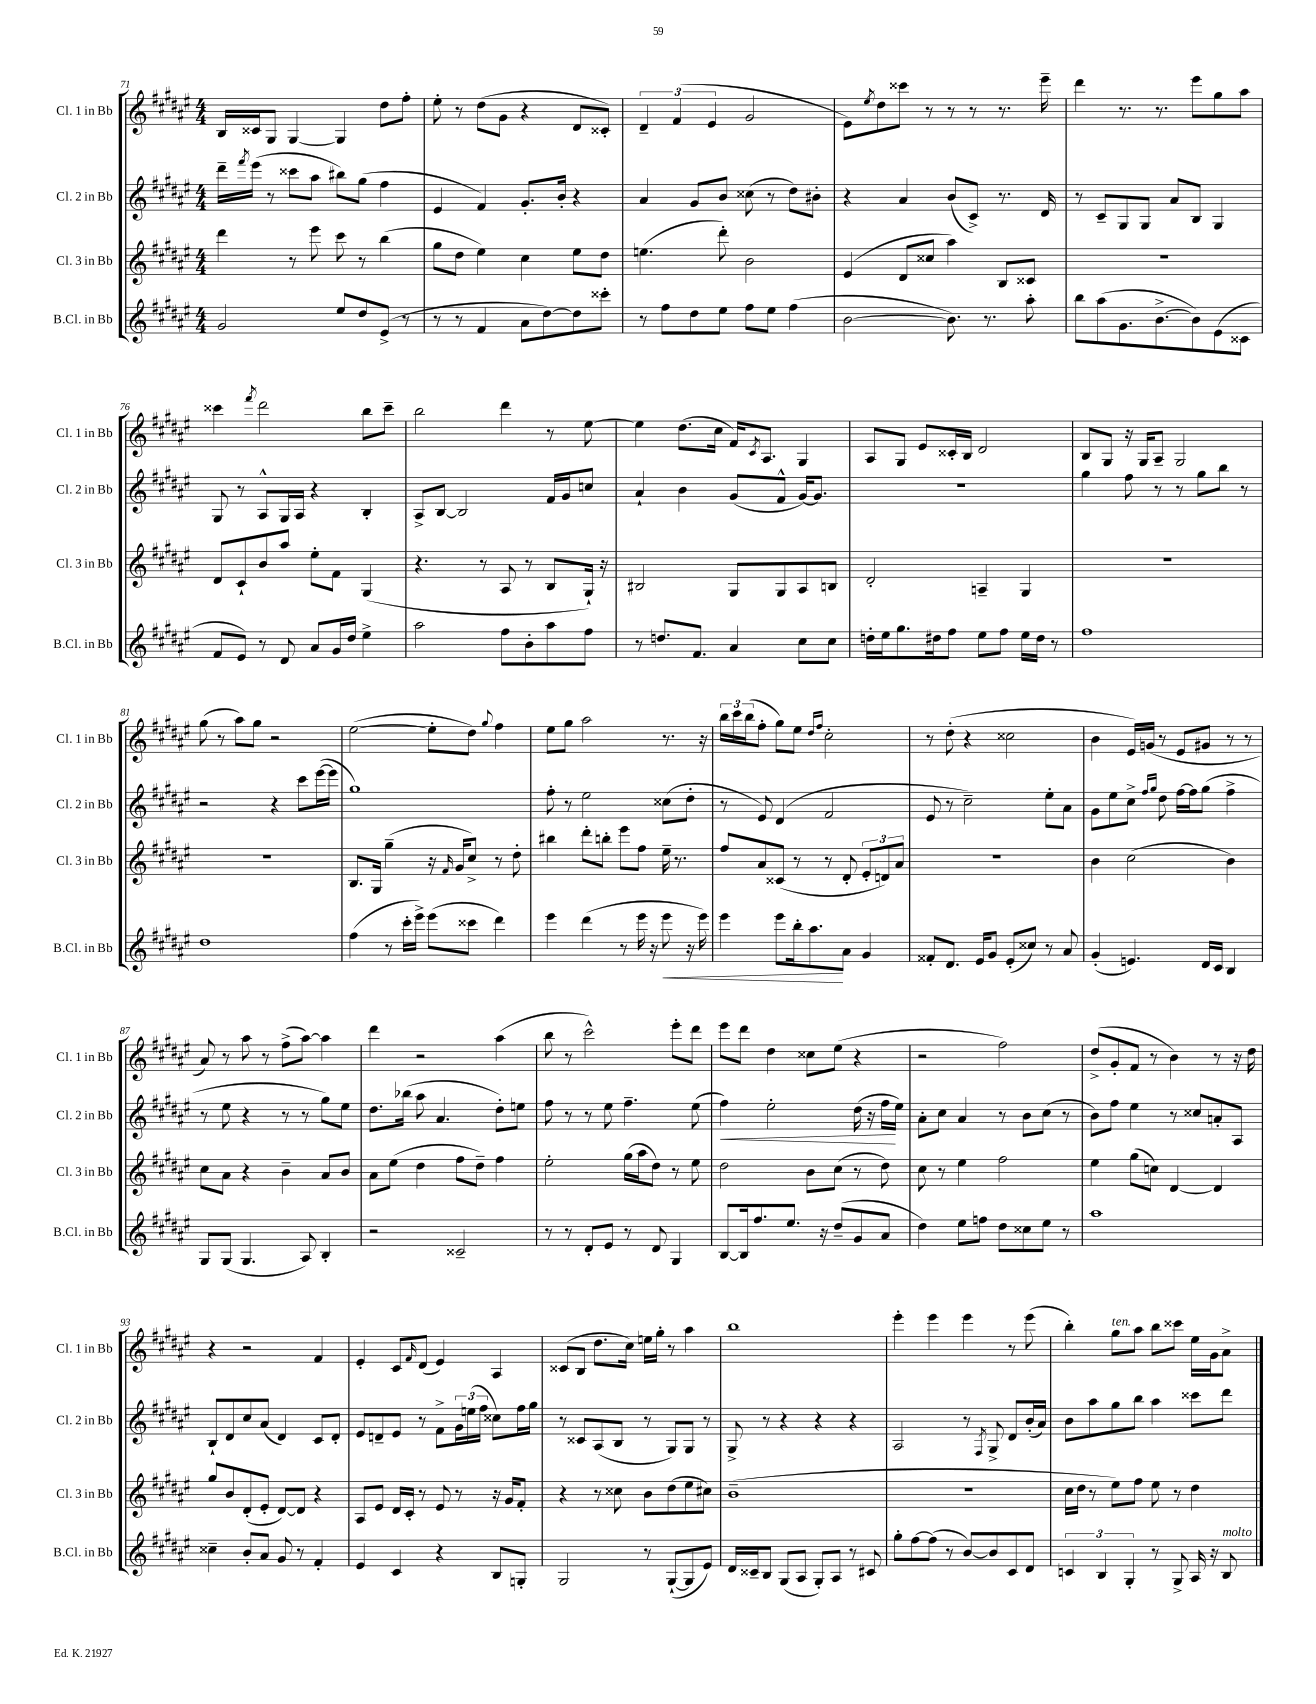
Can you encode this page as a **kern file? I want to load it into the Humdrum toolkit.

**kern	**kern	**kern	**kern
*staff4	*staff3	*staff2	*staff1
*clefG2	*clefG2	*clefG2	*clefG2
*k[f#c#g#d#a#e#]	*k[f#c#g#d#a#e#]	*k[f#c#g#d#a#e#]	*k[f#c#g#d#a#e#]
*M4/4	*M4/4	*M4/4	*M4/4
2g#	4ddd#	16ddd#~	16B
.	.	8qfff#	.
.	.	(16eee#	16c##
.	.	8r	8G#
.	8r	8ccc##	[4G#
.	8eee#	8aa#	.
8ee#	8ccc#	8bb#)	4G#]
8dd#	8r	(8gg#	.
(8e#^	(4bb	4ff#	8dd#
8r	.	.	8ff#'
=	=	=	=
8r	8gg#	4e#	8ee#'
8r	8dd#	.	8r
4f#	4ee#)	4f#)	(8dd#
.	.	.	8g#
8a#	4cc#	8.g#'	4r
[8dd#)	.	.	.
.	.	16b'	.
8dd#]	8ee#	4r	8d#
8ccc##'	8dd#	.	8c##')
=	=	=	=
8r	(4.ee	4a#	6d#~
8ff#	.	.	.
.	.	.	(6f#
8dd#	.	8g#	.
.	.	.	6e#
8ee#	8ddd#')	8b	.
8ff#	2b	(8cc##	2g#
8ee#	.	8r	.
(4ff#	.	8dd#)	.
.	.	8b#'	.
=	=	=	=
[2b	(4e#	4r	8e#)
.	.	.	8qee#
.	.	.	8dd#
.	8d#	4a#	8ccc##
.	8cc##	.	8r
8.b])	4aa#)	(8b	8r
.	.	8c#^)	8r
8.r	.	.	.
.	8B	8.r	8.r
8aa#'	8c##	.	.
.	.	16d#	16eee#~
=	=	=	=
8bb	1r	8r	4ddd#
(8aa#	.	8c#~	.
8.g#	.	8G#	8.r
.	.	8G#	.
[8.b^	.	.	8.r
.	.	8a#	.
8b])	.	8B	8eee#
(8e#	.	4G#	8gg#
8c##	.	.	8aa#
=	=	=	=
8f#	8d#	8G#	4ccc##
8e#)	8c#`	8r	.
.	.	.	8qfff#
8r	8b	8A#^^	2ddd#
8d#	8aa#	16G#	.
.	.	16A#	.
8a#	8ee#'	4r	.
16g#	8f#	.	.
16dd#	.	.	.
4ee#^	(4G#	4B'	8bb
.	.	.	8ccc##~
=	=	=	=
2aa#	4.r	8A#^	2bb
.	.	[8B	.
.	.	2B]	.
.	8r	.	.
8ff#	8A#	.	4ddd#
8b'	8r	.	.
8aa#	8B	16f#	8r
.	.	16g#	.
8ff#	16G#`)	8cc	[8ee#
.	16r	.	.
=	=	=	=
8r	2B#	4a#`	4ee#]
8.dd	.	.	.
.	.	4b	(8.dd#
8.f#	.	.	.
.	.	.	16cc#
4a#	8G#	(8g#	16f#)
.	.	.	8qc#
.	.	.	8.A#
.	8G#	8f#^^	.
8cc#	8A#	[16g#)	4G#
.	.	8.g#]	.
8cc#	8B	.	.
=	=	=	=
16dd'	2d#'	1r	8A#
16ee#	.	.	.
8.gg#	.	.	8G#
.	.	.	8e#
16dd#	.	.	.
8ff#	.	.	16c##'
.	.	.	16B
8ee#	4A~	.	2d#
8ff#	.	.	.
16ee#	4G#	.	.
16dd#	.	.	.
8r	.	.	.
=	=	=	=
1ff#	1r	4gg#	8B
.	.	.	8G#
.	.	8ff#	16r
.	.	.	16G#
.	.	8r	8A#~
.	.	8r	2G#
.	.	8gg#	.
.	.	8bb	.
.	.	8r	.
=	=	=	=
1dd#	1r	2r	(8gg#
.	.	.	8r
.	.	.	8aa#)
.	.	.	8gg#
.	.	4r	2r
.	.	8ccc#	.
.	.	([16eee#	.
.	.	16eee#]	.
=	=	=	=
(4ff#	8.B	1gg#)	([2ee#
.	16G#	.	.
8r	(4gg#~	.	.
16ccc#'	.	.	.
16eee#^)	.	.	.
(8eee#	16r	.	8ee#']
.	16qqf#	.	.
.	16g#	.	.
8ccc##	8cc#^)	.	8dd#)
.	.	.	8qqgg#
4ddd#)	8r	.	4ff#
.	8dd#'	.	.
=	=	=	=
4eee#	4bb#	8ff#'	8ee#
.	.	8r	8gg#
(4ddd#	8ddd#'	2ee#	2aa#
.	8bb'	.	.
8r	8eee#	.	.
16eee#	8ff#	.	.
16r	.	.	.
8eee#	16ee#~	(8cc##	8.r
.	8.r	.	.
16r	.	8dd#'	.
16eee#)	.	.	16r
=	=	=	=
4eee#	8ff#	8r	24bb
.	.	.	24ccc#
.	.	.	(24bb
.	8a#	8e#)	8ff#'
8eee#	(8c##	(4d#	8gg#)
16bb'	8r	.	8ee#
8.aa#	.	.	.
.	.	.	16qqdd#
.	.	.	16qqff#
.	8r	2f#	2cc#'
8a#	8d#'	.	.
4g#	12e#'	.	.
.	12d)	.	.
.	12a#	.	.
=	=	=	=
8f##'	1r	8e#	8r
8.d#	.	8r	(8dd#'
.	.	2cc#~)	4r
16e#	.	.	.
8g#	.	.	.
(8e#'	.	.	2cc##
8cc##)	.	.	.
8r	.	8ee#'	.
8a#	.	8a#	.
=	=	=	=
(4g#'	4b	8g#	4b
.	.	8ee#	.
4.e)	(2cc#	8cc#^	16e#)
.	.	.	(16g
.	.	16qqff#	.
.	.	16qqgg#	.
.	.	8dd#	8r
.	.	[16ff#	8e#
.	.	16ff#]	.
16d#	.	(8gg#	8g#
16c#	.	.	.
4B	4b)	4ff#^	8r
.	.	.	8r
=	=	=	=
8G#	8cc#	8r	8a#)
(8G#	8a#	8ee#	8r
4.G#	4r	4r	8aa#
.	.	.	8r
.	4b~	8r	(8ff#^
8A#)	.	8r	[8aa#)
4B'	8a#	8gg#)	4aa#]
.	8b	8ee#	.
=	=	=	=
2r	8a#	8.dd#	4ddd#
.	(8ee#	.	.
.	.	(16bb-	.
.	4dd#	8aa#	2r
.	.	4.a#	.
2c##~	8ff#	.	.
.	8dd#~)	.	.
.	4ff#	8dd#')	(4aa#
.	.	8ee	.
=	=	=	=
8r	2ee#'	8ff#	8bb
8r	.	8r	8r
8d#'	.	8r	2ccc#^^)
8e#	.	8ee#	.
8r	(16gg#	4.ff#~	.
.	16aa#	.	.
8d#	8dd#)	.	.
4G#	8r	.	8eee#'
.	8ee#	(8ee#	8ddd#
=	=	=	=
[8B	2dd#	4ff#)	8eee#
16B]	.	.	8ddd#
8.ff#	.	.	.
.	.	2ee#'	4dd#
8.ee#	.	.	.
.	8b	.	8cc##
16r	.	.	.
(8dd#~	(8cc#	.	(8ee#
8g#	8r	(16dd#	4r
.	.	16r	.
8a#	8dd#)	16ff#	.
.	.	16ee#)	.
=	=	=	=
4dd#)	8cc#	8a#'	2r
.	8r	8cc#	.
8ee#	4ee#	4a#	.
8ff	.	.	.
8dd#	2ff#	8r	2ff#)
8cc##	.	8b	.
8ee#	.	(8cc#	.
8r	.	8r	.
=	=	=	=
1aa#	4ee#	8b)	(8dd#^
.	.	8ff#	8g#'
.	(8gg#	4ee#	8f#
.	8cc)	.	8r
.	[4d#	8r	4b)
.	.	8cc##	.
.	4d#]	8a'	8r
.	.	8A#	16r
.	.	.	16dd#
=	=	=	=
4cc##~	8gg#	8B`	4r
.	8b	8d#	.
8b'	(8d#'	8cc#	2r
8a#	8e#'	(8a#	.
8g#	[8d#)	4d#)	.
8r	8d#]	.	.
4f#'	4r	8c#	4f#
.	.	8d#'	.
=	=	=	=
4e#	8A#	8e#	4e#'
.	8e#	8d~	.
4c#	16d#	8e#	8c#
.	16c#'	.	.
.	.	.	16qqf#
.	8r	8r	(8d#
4r	8e#	8f#^	4e#)
.	8r	24g#	.
.	.	(24ee	.
.	.	24ff#	.
8B	16r	8cc##)	4A#
.	16g#	.	.
8G'	8f#'	16ff#	.
.	.	16gg#	.
=	=	=	=
2G#	4r	8r	(8c##
.	.	8c##	8B
.	8r	(8A#	8.dd#
.	8cc##	8B	.
.	.	.	16cc#)
8r	8b	8r	16ee
.	.	.	16gg#'
([8G#`	(8dd#	8G#)	8r
8G#]	8ee#	8G#	4aa#
8e#)	8cc#)	8r	.
=	=	=	=
16d#	(1b~	8G#^	1bb
16c##~	.	.	.
8B	.	8r	.
(8G#	.	4r	.
8A#	.	.	.
8G#')	.	4r	.
8A#	.	.	.
8r	.	4r	.
8c#	.	.	.
=	=	=	=
8gg#'	1r	2A#	4eee#'
[8ff#	.	.	.
(8ff#]	.	.	4eee#
8r	.	.	.
[8b)	.	8r	4eee#
.	.	8qF#	.
8b]	.	8G#^	.
8c#	.	8d#	8r
8d#	.	(16b'	(8eee#
.	.	16a#)	.
=	=	=	=
6c	16cc#	8b	4bb')
.	16dd#	.	.
.	8r	8aa#	.
6B	.	.	.
.	8ee#)	8gg#	8gg#
6G#'	.	.	.
.	8ff#	8bb	8aa#
8r	8ee#	4aa#	8bb
8G#^	8r	.	8ccc##
16A#	4dd#	8ccc##	16ee#
16r	.	.	16g#
8B	.	8ddd#	8a#^
==	==	==	==
*-	*-	*-	*-
